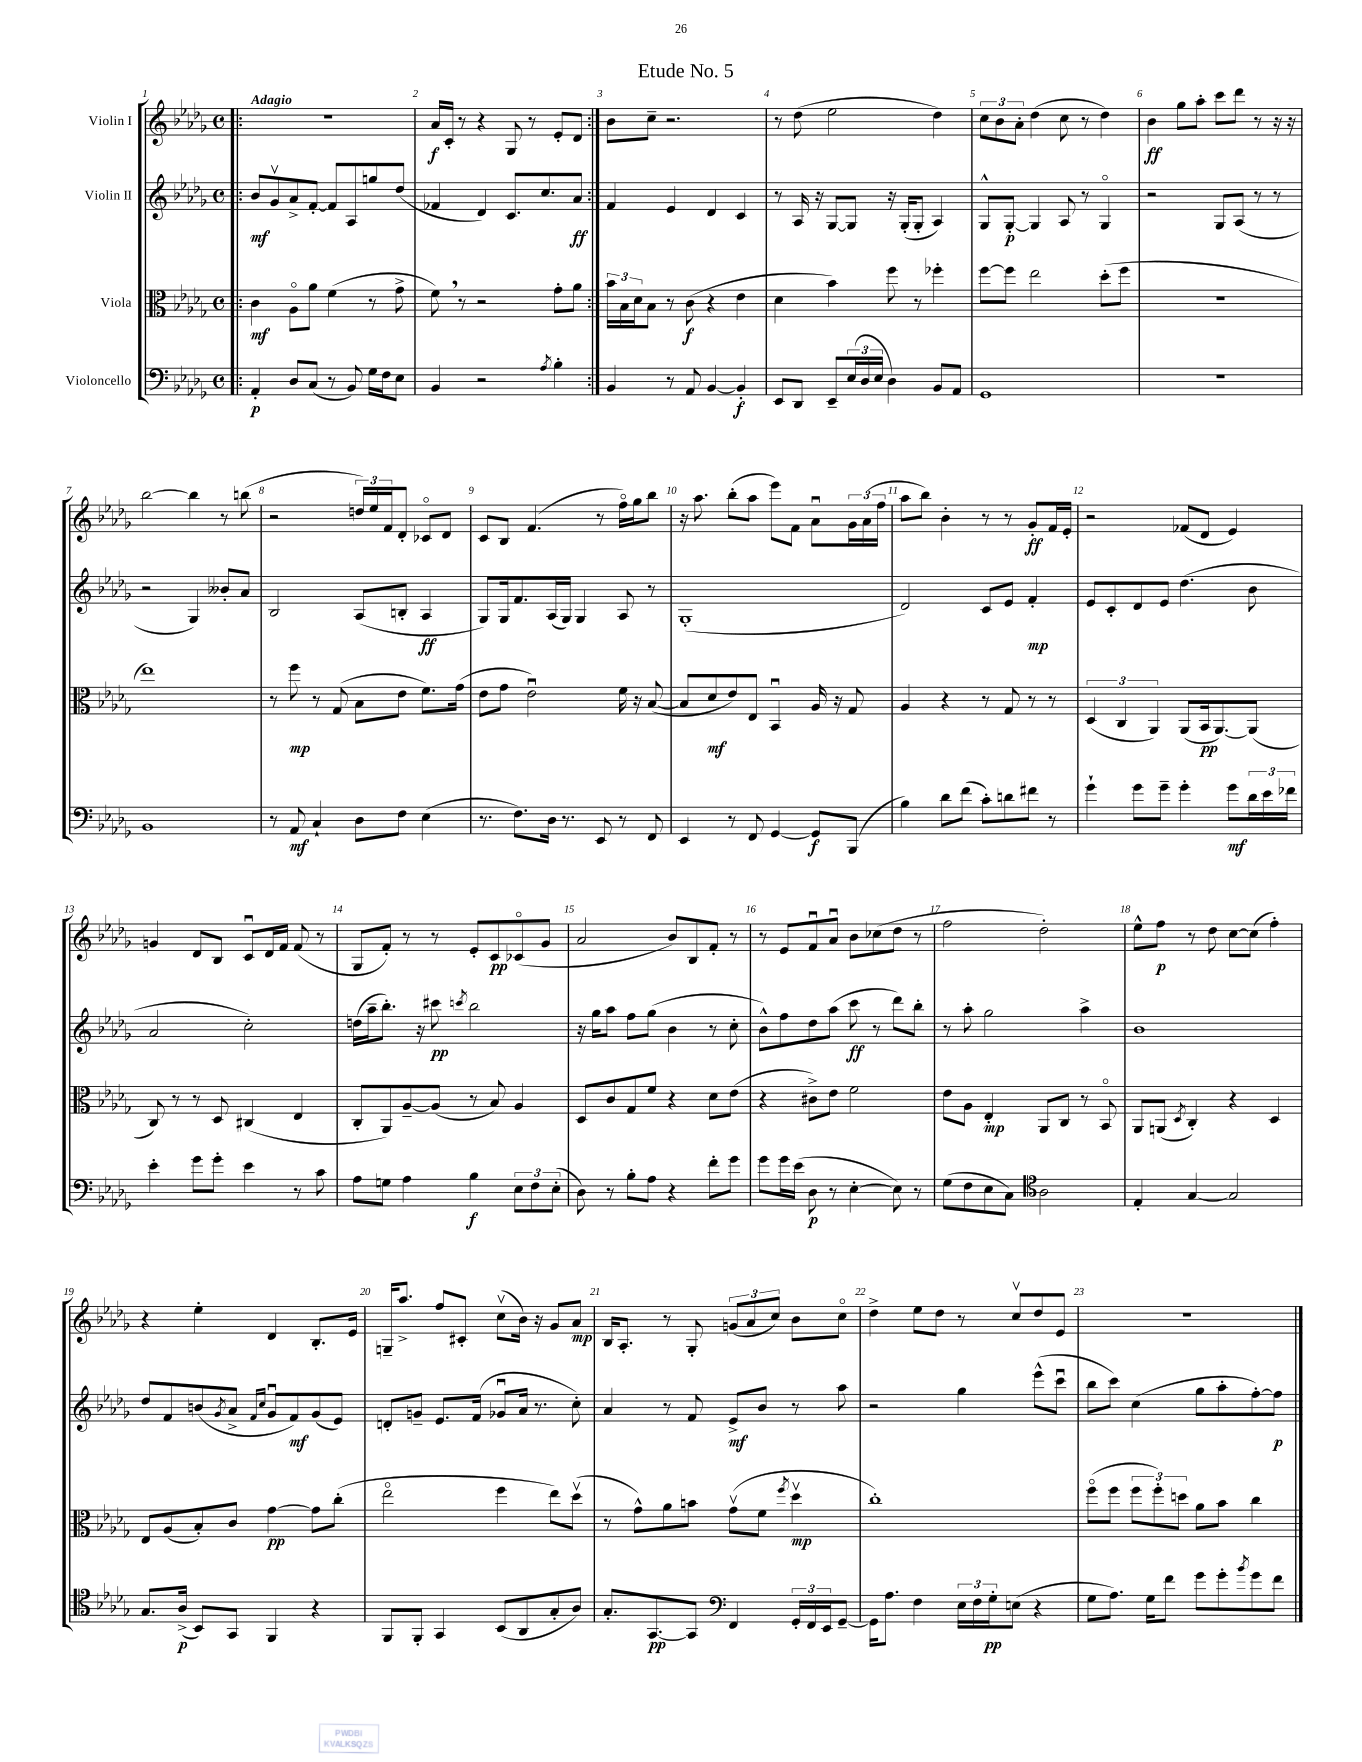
\header { title = "Etude No. 5" }
<<
\new StaffGroup <<
\new Staff = "s0" \with { instrumentName = "Violin I" } {
    \clef treble \key des \major \defaultTimeSignature \time 4/4 \tempo "Adagio"
    \repeat volta 2 { \bar ".|:" R1 |
    aes'16\f c'16-. r8 r4 ges8 r8 ees'8-. des'8 | }
    bes'8 c''8-- r2. |
    r8 des''8( ees''2 des''4) |
    \tuplet 3/2 { c''8 bes'8 aes'8-. } des''4( c''8 r8 des''4) |
    bes'4\ff ges''8 aes''8-. c'''8 des'''8 r8 r16 r16 |
    bes''2~ bes''4 r8 b''8( |
    r2 \tuplet 3/2 { d''16) ees''16 f'16 } des'8-. ces'8\flageolet des'8 |
    c'8 bes8 f'4.( r8 f''16\flageolet) ges''16 bes''8 |
    r16 aes''8. bes''8-.( aes''8 ees'''8) f'8 aes'8\downbow \tuplet 3/2 { ges'16 aes'16( f''16 } |
    aes''8 bes''8) bes'4-. r8 r8 ges'8-.\ff f'16 ees'16-. |
    r2 fes'8( des'8 ees'4) |
    g'4 des'8 bes8 c'8\downbow des'16 f'16 f'8( r8 |
    ges8 f'8-.) r8 r8 ees'8-. c'8\pp ces'8\flageolet( ges'8 |
    aes'2 bes'8) bes8 f'8-. r8 |
    r8 ees'8 f'8\downbow aes'8\downbow bes'8 ces''8( des''8 r8 |
    f''2 des''2-.) |
    ees''8-^ f''8\p r8 des''8 c''8~ c''8( f''4-.) |
    r4 ees''4-. des'4 bes8.-. ees'16 |
    g16-- aes''8.-> f''8 cis'8-. c''8\upbow( bes'16) r16 ges'8 aes'8\mp |
    bes16 aes8.-. r8 ges8-. \tuplet 3/2 { g'8( aes'8 c''8) } bes'8 c''8\flageolet |
    des''4-> ees''8 des''8 r8 c''8\upbow des''8 ees'8 |
    R1 \bar "|." |
}
\new Staff = "s1" \with { instrumentName = "Violin II" } {
    \clef treble \key des \major \defaultTimeSignature \time 4/4
    \repeat volta 2 { \bar ".|:" bes'8\mf ges'8\upbow aes'8-> f'8~-. f'8 aes8 g''8 des''8( |
    fes'4 des'4) c'8. c''8. aes'8\ff | }
    f'4 ees'4 des'4 c'4 |
    r8 aes16 r16 ges8~ ges8 r16 ges16-.( ges8-. aes4) |
    ges8-^ ges8~-.\p ges4 aes8 r8 ges4\flageolet |
    r2 ges8 aes8( r8 r8 |
    r2 ges4) beses'8-. aes'8 |
    bes2 aes8( b8-. aes4\ff |
    ges8) ges16 f'8. aes16( ges16) ges4 aes8 r8 |
    ges1-.( |
    des'2) c'8 ees'8 f'4-.\mp |
    ees'8 c'8-. des'8 ees'8 des''4.( bes'8 |
    aes'2 c''2-.) |
    d''16( aes''16-- bes''8.-.) r16 cis'''8\pp \acciaccatura { c'''8 } bes''2 |
    r16 ges''16 aes''8 f''8 ges''8( bes'4 r8 c''8-. |
    bes'8-^) f''8 des''8 aes''8( c'''8\ff r8 des'''8) bes''8-. |
    r8 aes''8-. ges''2 aes''4-> |
    bes'1 |
    des''8 f'8 b'8( \acciaccatura { ges'8 } aes'8-> \grace { f'16 c''16 } ges'8\downbow f'8\mf) ges'8( ees'8) |
    d'8-. g'8-- ees'8. f'16( ges'8\downbow aes'16 r8. c''8-.) |
    aes'4 r8 f'8 ees'8->\mf bes'8 r8 aes''8 |
    r2 ges''4 ees'''8-^( c'''8\downbow |
    bes''8 c'''8) c''4( ges''8 aes''8-. f''8~-.) f''8\p \bar "|." |
}
\new Staff = "s2" \with { instrumentName = "Viola" } {
    \clef alto \key des \major \defaultTimeSignature \time 4/4
    \repeat volta 2 { \bar ".|:" c'4\mf aes8\flageolet aes'8 f'4( r8 ges'8-> |
    f'8) \breathe r8 r2 ges'8-. aes'8 | }
    \tuplet 3/2 { bes'16 bes16 des'16 } bes8 r8 c'8\f( r4 ees'4 |
    des'4 bes'4) f''8 r8 fes''4-. |
    f''8~ f''8 ees''2 des''8-.( f''8 |
    r1 |
    ees''1) |
    r8 f''8\mp r8 ges8( bes8 ees'8 f'8.) ges'16( |
    ees'8 ges'8 ees'2\downbow) f'16 r16 bes8~( |
    bes8 des'8\mf ees'8) ees8 bes,4\downbow aes16 r16 ges8 |
    aes4 r4 r8 ges8 r8 r8 |
    \tuplet 3/2 { des4( c4 aes,4) } aes,8( bes,16\pp aes,8.~) aes,8( |
    c8) r8 r8 des8 cis4( ees4 |
    c8-. aes,8) aes8~-- aes8( r8 bes8) aes4 |
    des8 c'8 ges8 f'8 r4 des'8 ees'8( |
    r4 cis'8->) ees'8 f'2 |
    ees'8 aes8 ees4-.\mp aes,8 c8 r8 bes,8\flageolet |
    aes,8 a,8( \acciaccatura { des8 } c4-.) r4 des4 |
    ees8 aes8( bes8-.) c'8 ges'4~\pp ges'8 c''8-.( |
    ees''2\flageolet f''4 ees''8) des''8\upbow( |
    r8 ges'8-^) aes'8 b'8 ges'8\upbow( f'8 \acciaccatura { f''8 } des''4\upbow\mp |
    c''1-.) |
    f''8\flageolet( f''8 \tuplet 3/2 { f''8 f''8-.) d''8 } aes'8 bes'8 c''4 \bar "|." |
}
\new Staff = "s3" \with { instrumentName = "Violoncello" } {
    \clef bass \key des \major \defaultTimeSignature \time 4/4
    \repeat volta 2 { \bar ".|:" aes,4-.\p des8 c8( r8 bes,8) ges16 f16 ees8 |
    bes,4 r2 \acciaccatura { aes8 } bes4-. | }
    bes,4 r8 aes,8 bes,4~ bes,4-.\f |
    ees,8 des,8 ees,8-- \tuplet 3/2 { ees16( des16 ees16 } des4) bes,8 aes,8 |
    ges,1 |
    R1 |
    bes,1 |
    r8 aes,8\mf c4-! des8 f8 ees4( |
    r8. f8.) des16 r8. ees,8 r8 f,8 |
    ees,4 r8 f,8 ges,4~ ges,8\f bes,,8( |
    bes4) des'8 f'8( c'8-.) d'8 fis'8 r8 |
    ges'4-! ges'8 ges'8-- ges'4-. ges'8\mf \tuplet 3/2 { des'16 ees'16 fes'16 } |
    ees'4-. ges'8 ges'8-. ees'4 r8 c'8 |
    aes8 g8 aes4 bes4\f \tuplet 3/2 { ees8 f8 ees8-.( } |
    des8) r8 bes8-. aes8 r4 f'8-. ges'8 |
    ges'8 ges'16 ees'16( des8\p r8 ees4~-. ees8) r8 |
    ges8( f8 ees8 c8) \clef tenor aes2 |
    ees4-. ges4~ ges2 |
    ges8. aes16->\p( bes,8) ges,8 f,4 r4 |
    f,8 f,8-. ges,4 bes,8( aes,8 ges8-. aes8) |
    ges8.-. ges,8.~\pp ges,8 \clef bass f,4 \tuplet 3/2 { ges,16-. f,16 ees,16 } ges,8~-- |
    ges,16 aes8. f4 \tuplet 3/2 { ees16 f16 ges16-.\pp } e8( r4 |
    ges8 aes8.) ges16 f'8 ges'8 ges'8-. \acciaccatura { bes'8 } ges'8 f'8 \bar "|." |
}
>>
>>
\layout { \context { \Score \override BarNumber.break-visibility = ##(#f #t #t) barNumberVisibility = #all-bar-numbers-visible } }
